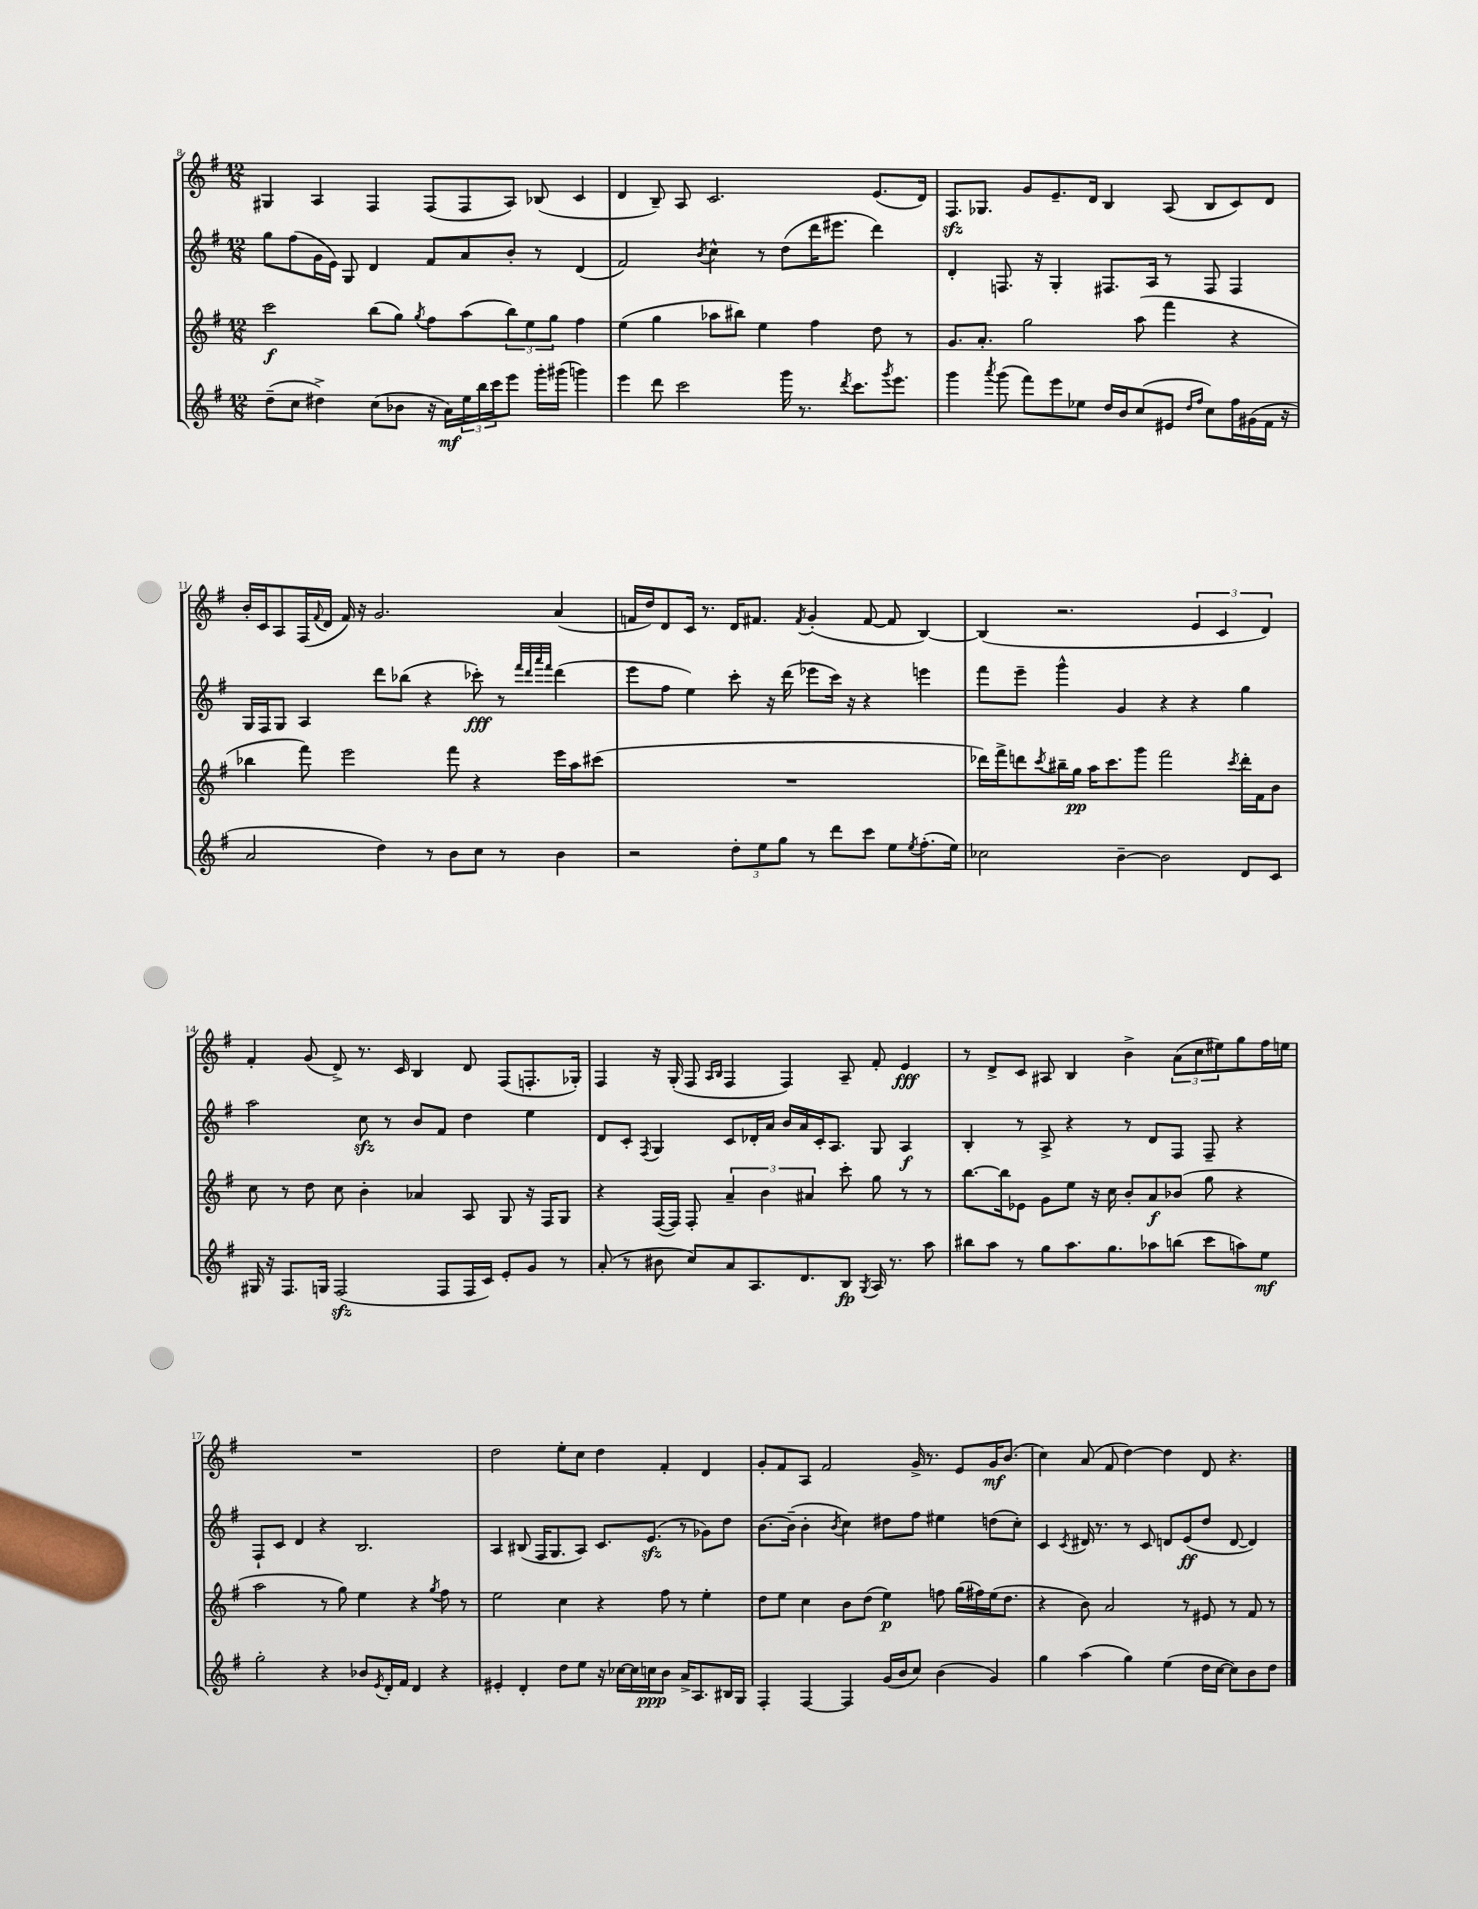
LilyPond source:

<<
\new StaffGroup <<
\new Staff = "s0" {
    \clef treble \key g \major \numericTimeSignature \time 12/8
    gis4 a4 fis4 fis8( fis8 a8) bes8( c'4 |
    d'4 b8--) a8 c'2. e'8.( d'16) |
    fis8.\sfz ges8. g'8 e'8.-- d'16 b4 a8( b8 c'8) d'8 |
    b'16-. c'16 a8 fis16( \appoggiatura { fis'8 } d'16 fis'16) r16 g'2. a'4( |
    f'16 d''16) d'8 c'16 r8. d'16 fis'8. \acciaccatura { fis'8 } g'4-.( fis'8~ fis'8 b4~) |
    b4( r2. \tuplet 3/2 { e'4 c'4 d'4) } |
    fis'4-. g'8( d'8->) r8. c'16 b4 d'8 fis8( f8.-. ges16-.) |
    fis4 r16 g16-.( fis8 \grace { a16 b16 } fis4 fis4) a8-- fis'8-. e'4\fff |
    r8 d'8-> c'8 ais8 b4 b'4-> \tuplet 3/2 { a'8( c''8 eis''8) } g''8 fis''16 e''16 |
    R1. |
    d''2 e''8-. c''8 d''4 fis'4-. d'4 |
    g'8-. fis'8 a8 fis'2 g'16-> r8. e'8 g'16\mf b'8.( |
    c''4) a'8( fis'8 d''4~) d''4 d'8 r4. \bar "|." |
}
\new Staff = "s1" {
    \clef treble \key g \major \numericTimeSignature \time 12/8
    g''8 fis''8( g'16 e'16) g8 d'4 fis'8 a'8 b'8-. r8 d'4( |
    fis'2) \acciaccatura { b'8 } c''4-^ r8 d''8( d'''16 eis'''8. d'''4) |
    d'4-. f8. r16 g4-. fis8. a16 r8 fis8 fis4 |
    g16 fis16 g8 a4 d'''8 bes''8( r4 ces'''8-.\fff) r8 \grace { fis'''32 d'''32 a'''32 fis'''32 } d'''4( |
    e'''8 fis''8 e''4) c'''8-. r16 d'''16( ees'''8 c'''16) r16 r4 e'''4 |
    fis'''8 e'''8-- g'''4-^ g'4 r4 r4 g''4 |
    a''2 c''8\sfz r8 b'8 fis'8 d''4 e''4 |
    d'8 c'8-. \acciaccatura { fis8 } g4 c'8 des'16-. a'16 b'16 a'16 c'16-. a8. g8 a4\f |
    b4-. r8 a8-> r4 r8 d'8 fis8 fis8-- r4 |
    fis8-! c'8 d'4 r4 b2. |
    a4 bis8( fis16 g8. a8) c'8. e'8.\sfz( r8 ges'8) d''8 |
    b'8.~ b'16--( b'4-. \acciaccatura { b'8 } c''4) dis''8 fis''8 eis''4 d''8( c''8-.) |
    c'4 \acciaccatura { c'8 } dis'16 r8. r8 c'8 d'8 e'8\ff( d''8 d'8~ d'4) \bar "|." |
}
\new Staff = "s2" {
    \clef treble \key g \major \numericTimeSignature \time 12/8
    c'''2\f b''8( g''8) \acciaccatura { g''8 } fis''8 a''8( \tuplet 3/2 { b''8) e''8 g''8 } fis''4 |
    e''4( g''4 aes''8 bis''8) e''4 fis''4 d''8 r8 |
    g'8. a'8.-. g''2 a''8( fis'''4 r4 |
    bes''4 fis'''8) e'''2 fis'''8 r4 e'''16 a''16 cis'''8( |
    R1. |
    des'''16) fis'''16-> d'''8 \acciaccatura { c'''8 } bis''16-- g''16\pp a''16 c'''8. g'''8 fis'''2 \acciaccatura { c'''8 } d'''16-. fis'16 b'8 |
    c''8 r8 d''8 c''8 b'4-. aes'4 a8 g8 r16 fis16 g8 |
    r4 fis16~( fis16) fis8-. \tuplet 3/2 { a'4-- b'4 ais'4 } c'''8-. g''8 r8 r8 |
    b''8.~ b''16 ees'8 g'8 e''8 r16 c''16 b'8-. a'8\f bes'8( g''8 r4 |
    a''2 r8 g''8) e''4 r4 \acciaccatura { g''8 } fis''8 r8 |
    e''2 c''4 r4 fis''8 r8 e''4-. |
    d''8 e''8 c''4 b'8 d''8( e''4\p) f''8 g''16( fis''16) e''16( d''8. |
    r4 b'8) a'2 r8 eis'8 r8 fis'8 r8 \bar "|." |
}
\new Staff = "s3" {
    \clef treble \key g \major \numericTimeSignature \time 12/8
    d''8--( c''8 dis''4->) c''8( bes'8 r16 a'16\mf) \tuplet 3/2 { e''16 b''16 c'''16 } e'''8 g'''16-. gis'''16( g'''4) |
    e'''4 d'''8 c'''2 g'''16 r8. \acciaccatura { d'''8 } c'''8. \acciaccatura { g'''8 } e'''8. |
    g'''4 \acciaccatura { a'''8 } g'''8( fis'''8) e'''8 ees''8 d''16 b'16 c''8( eis'8 \grace { d''16 fis''16 } c''8) fis''16 gis'16( fis'16 r16 |
    a'2 d''4) r8 b'8 c''8 r8 b'4 |
    r2 \tuplet 3/2 { d''8-. e''8 g''8 } r8 d'''8 c'''8 e''8 \acciaccatura { e''8 } fis''8.-.( e''16) |
    ces''2 b'4~-- b'2 d'8 c'8 |
    gis16 r16 fis8. g16 fis2\sfz( fis8 fis16 c'16) e'8-. g'8 r8 |
    a'8-.( r8 bis'8 c''8) a'8 a8. d'8. b8\fp \acciaccatura { g8 } a16 r8. a''8 |
    bis''8 a''8 r8 g''8 a''8. g''8. aes''8 b''8( c'''8 a''8) e''8\mf |
    g''2-. r4 bes'8 \acciaccatura { e'8 } d'16-. fis'16 d'4 r4 |
    eis'4-. d'4-. d''8 e''8 r16 ces''16~ ces''16 c''16\ppp b'8 a'16-> a8. bis16 g16 |
    fis4-. fis4~ fis4 g'16( b'16 c''8) b'4( g'4) |
    g''4 a''4( g''4) e''4( d''16 c''16~ c''8) b'8 d''8 \bar "|." |
}
>>
>>
\layout { \context { \Score currentBarNumber = #8 } }
